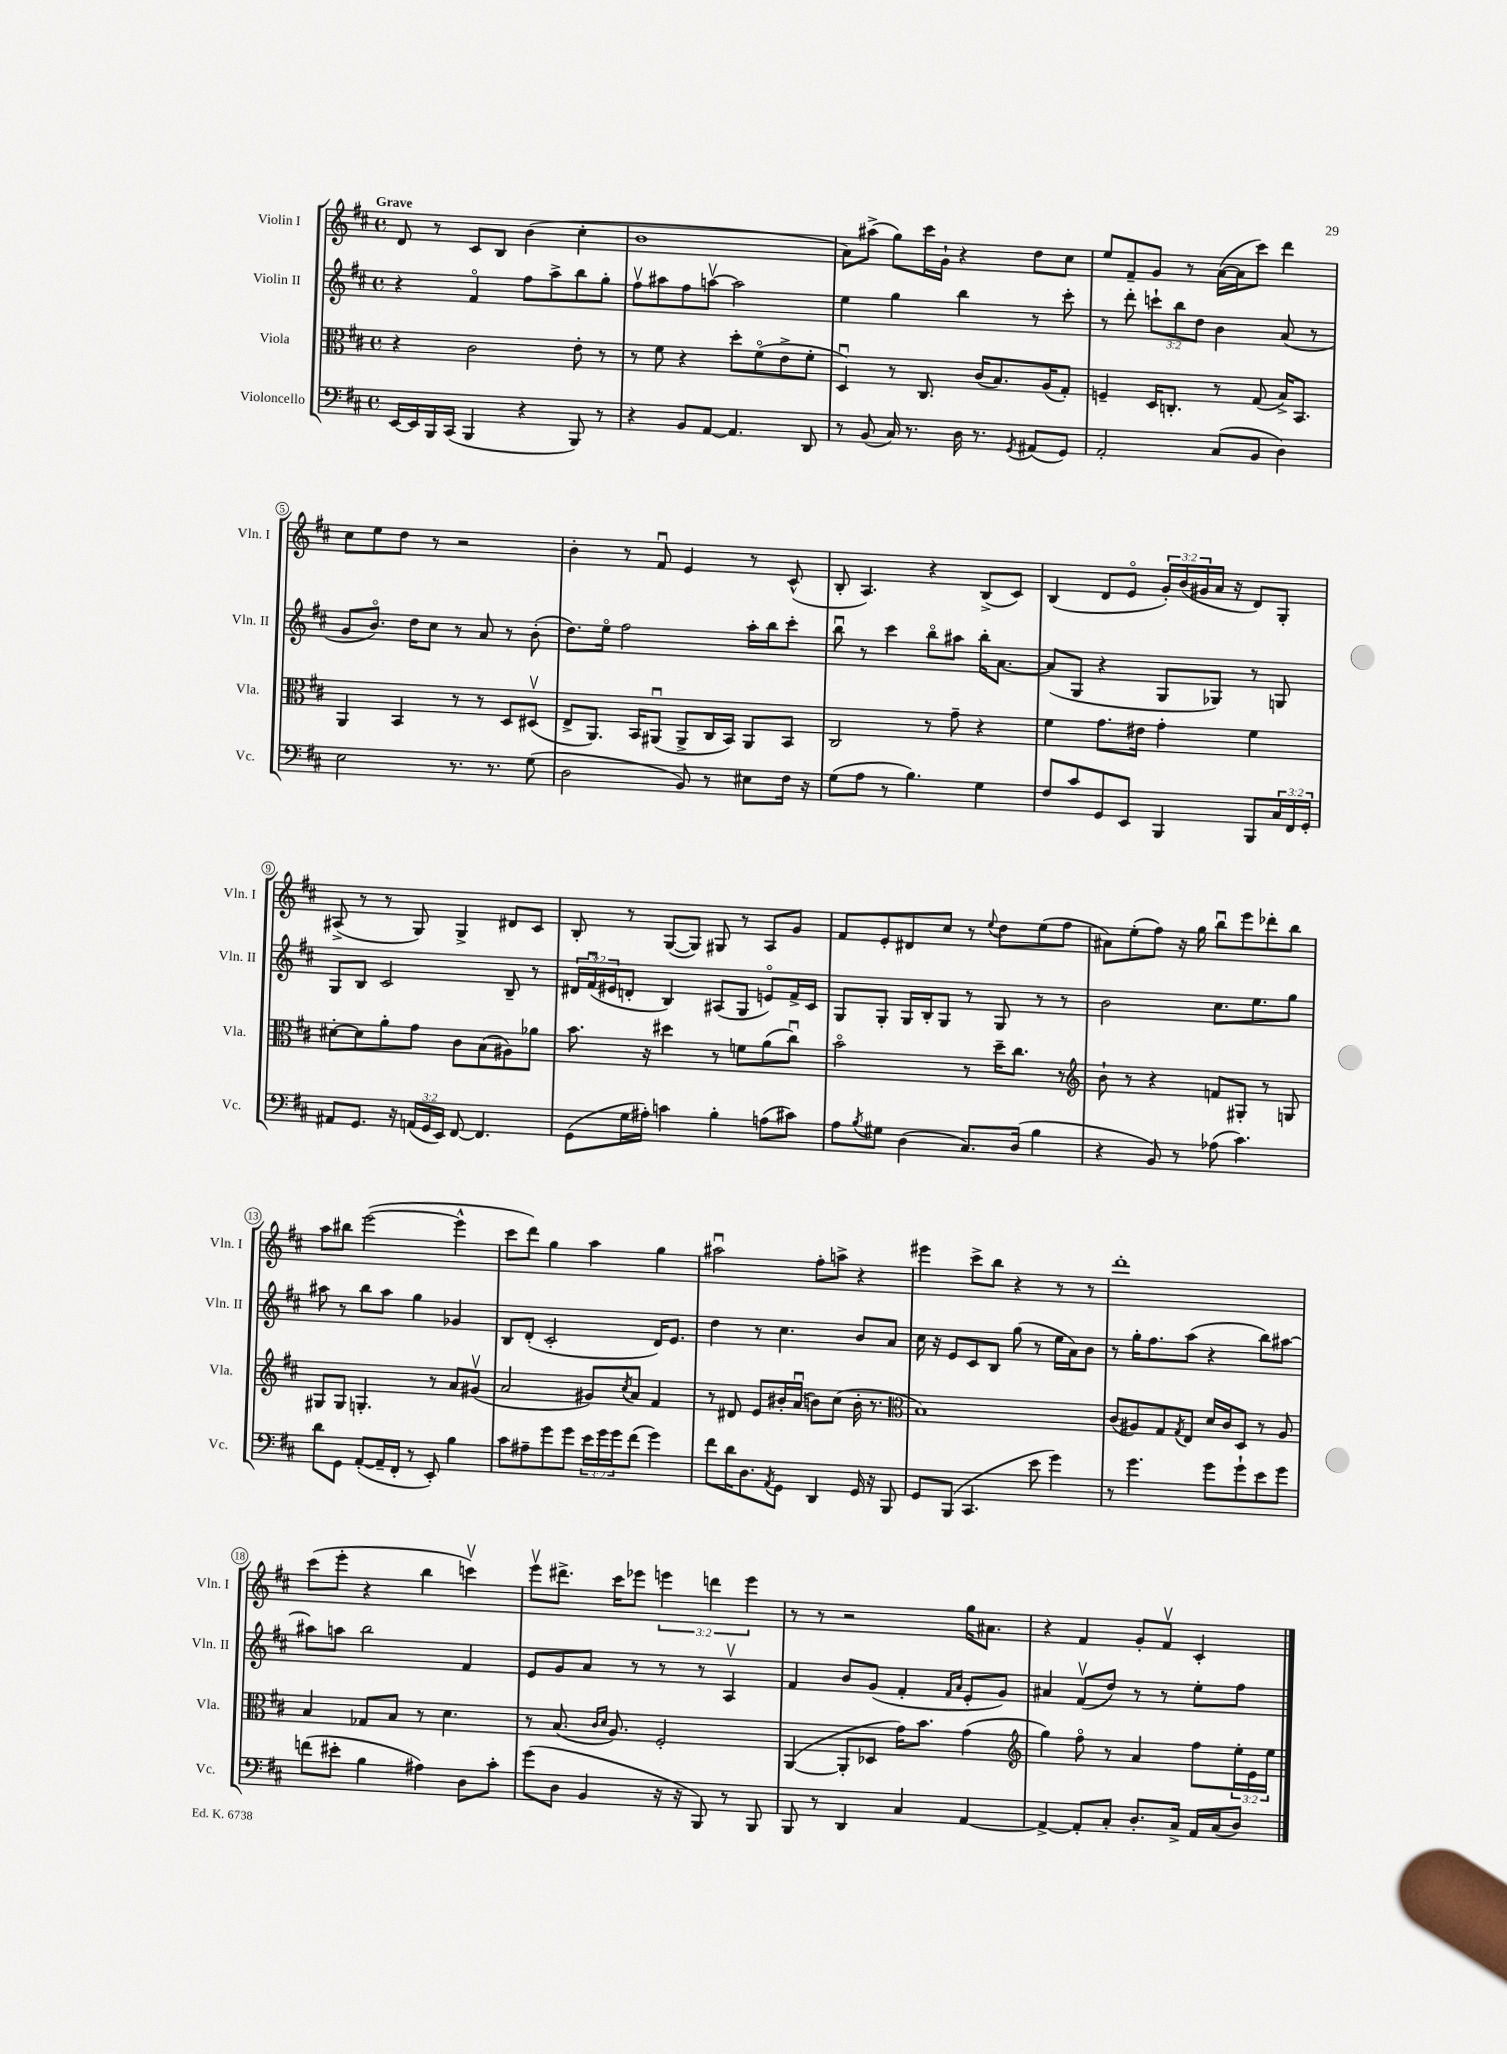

**kern	**kern	**kern	**kern
*part4	*part3	*part2	*part1
*staff4	*staff3	*staff2	*staff1
*I"Violoncello	*I"Viola	*I"Violin II	*I"Violin I
*I'Vc.	*I'Vla.	*I'Vln. II	*I'Vln. I
*clefF4	*clefC3	*clefG2	*clefG2
*k[f#c#]	*k[f#c#]	*k[f#c#]	*k[f#c#]
*M4/4	*M4/4	*M4/4	*M4/4
*met(c)	*met(c)	*met(c)	*met(c)
=1	=1	=1	=1
!	!	!	!LO:TX:a:B:t=Grave
[16EE/LL	4r	4r	8d/
16EE/]	.	.	.
16BBB/	.	.	8r
(16CC#/JJ	.	.	.
4BBB/	2c#\	4f#/	8c#/L
.	.	.	8B/J
4r	.	8ff#\L	(4b\
.	.	8aa^\	.
8BBB/)	8e'\	8bb\	4cc#'\
8r	8r	8gg'\J	.
=2	=2	=2	=2
4r	8r	8ff#v\L	1b
.	8f#\	8aa#X\	.
8BB/L	4r	8ff#\	.
[8AA/J	.	[8aanv\J	.
4.AA/]	8dd'\L	2aa\]	.
.	(8f#\	.	.
.	8e^\	.	.
8DD/	8f#'\J	.	.
=3	=3	=3	=3
8r	4Du/)	4ee\	8a\L)
(8BB/	.	.	(8aa#X^\J
16C#/)	8r	4gg\	8gg\L)
8.r	.	.	.
.	8.C#/	.	16ccc#\L
.	.	.	16g`\JJ
16D\	.	4bb\	4r
8.r	(16c#/KL	.	.
.	8.B/)	.	.
8qGG/	.	.	.
(8AA#X/L	.	8r	8dd\L
.	(16A/K	.	.
8GG/J)	8G'/J)	8ccc#'\	8cc#\J
=4	=4	=4	=4
2AA'/	4Fn~/	8r	8ee/L
.	.	8ddd'\	8f#~/
.	16D/KL	12cccn`\L	8g/J
.	8.Cn'/J	.	.
.	.	12bb\	.
.	.	.	8r
.	.	12dd\J	.
(8C#/L	8r	4b\	([16a\LL
.	.	.	16a\J]
8BB/J	(8G/	.	8ccc#\J)
4D\)	16B^/KL)	(8a/	4ddd\
.	8.BB/J	.	.
.	.	8r	.
!!LO:LB:g=z
=5	=5	=5	=5
2E\	4AA/	8g/L	8cc#\L
.	.	8.b/J)	8ee\
.	4BB/	.	8dd\J
.	.	16dd\KL	.
.	.	8cc#\J	8r
8.r	8r	8r	2r
.	8r	8a/	.
8.r	.	.	.
.	8D/L	8r	.
(8G\	(8D#Xv/J	(8b'\	.
=6	=6	=6	=6
2D\	8E^/L	8.dd\L)	4b'\
.	8.AA/J)	.	.
.	.	16ee\Jk	.
.	.	2ff#\	8r
.	16BB/KL	.	.
.	(8AA#Xu/J	.	8f#u/
8BB/)	8AA#^/L	.	4e/
8r	16C#/L	.	.
.	16BB/JJ)	.	.
8E#X\L	8AA#/L	16aa'\LL	8r
.	.	16bb\J	.
16F#\Jk	8BB/J	8ccc#'\J	(8c#^^/
16r	.	.	.
=7	=7	=7	=7
(8G\L	2C#/	8bbu\	8B'/
8A\J	.	8r	4.A/)
8r	.	4ccc#\	.
4.B\)	.	.	.
.	8r	8bb\L	4r
.	8g~\	8aa#X\J	.
4G\	4r	16bb'\KL	(8B^/L
.	.	[8.a\J	.
.	.	.	8c#/J)
=8	=8	=8	=8
8F#/L	4f#\	(8a/L]	(4B/
8c#/	.	8G/J	.
8GG/	8.g\L	4r	8d/L
8EE/J	.	.	8e/J
.	16e#X\Jk	.	.
4BBB/	4g'\	8G/L	24g'/LL)
.	.	.	(24b/
.	.	.	24g#X/
.	.	8G-X/J)	16a/JJ
.	.	.	16r
8BBB/L	4f#\	8r	8d/L)
24C#/L	.	8Gn/	8G'/J
24FF#/	.	.	.
24GG'/JJ	.	.	.
!!LO:LB:g=z
=9	=9	=9	=9
8AA#X/L	[8d#X'\L	8G/L	(8A#X^/
8.GG/J	8d#\]	8B/J	8r
.	8a'\	2c#/	8r
16r	.	.	.
(24AAn/LL	8g\J	.	8G/)
24GG/	.	.	.
24EE/JJ)	.	.	.
[8FF#/	8c#\L	.	4G^/
4.FF#/]	(8B\	.	.
.	8A#X\)	8B~/	8d#X/L
.	8a-X\J	8r	8c#/J
=10	=10	=10	=10
(8GG\L	8.b\	24d#X/LL	8B'/
.	.	(24f#u/	.
.	.	24e#X/J	.
16G\L	.	8dn'/J	8r
16A#X'\JJ)	16r	.	.
4cn\	4dd#X\	4B/)	([8G/L
.	.	.	8G/J])
4B'\	8r	(8A#X/L	8G#X/
.	8fn\L	8G/J	8r
(8An\L	(8a\	8en/L)	8A/L
8c#X\J)	8cc#u\J)	16f#^/L	8g/J
.	.	16c#/JJ	.
=11	=11	=11	=11
8A\L	2b\	8G/L	8f#/L
8qB/	.	.	.
8G#X\J	.	8G'/J	8e'/
(4D\	.	16G/LL	8d#X/
.	.	16B'/J	.
.	.	8G/J	8cc#/J
8.C#/L)	8r	8r	8r
.	.	.	8qqee/
.	16dd~\KL	8G/	8dd\L
(16D/Jk	8.cc#\J	.	.
4B\	.	8r	(8ee\
.	8r	8r	8ff#\J
=12	=12	=12	=12
*	*clefG2	*	*
4r	8b`\	2b\	8a#X\L)
.	8r	.	(8ee'\
8BB/)	4r	.	8ff#\J)
8r	.	.	16r
.	.	.	16gg\
(8A-X\	8fn/L	8.cc#\L	8bbu\L
4.c#\)	8G#X'/J	.	8eee\
.	.	8.ee\	.
.	8r	.	8ddd-X'\
.	8Gn/	8gg\J	8bb\J
!!LO:LB:g=z
=13	=13	=13	=13
8d\L	8G#X/L	8aa#X\	8aa\L
8GG\J	8G#/J	8r	8bb#X\J
([8AA'/L	4.Gn'/	8bb\L	([2eee\
16AA~/L]	.	8aa#\J	.
16FF#'/JJ	.	.	.
8r	.	4gg\	.
8EE'/)	8r	.	.
4B\	8a/L	4g-X/	4eee^^\]
.	(8g#Xv/J	.	.
=14	=14	=14	=14
8c#\L	2a/	8B/L	8ccc#\L
8A#X~\	.	(8d'/J	8ddd\J)
8g\	.	2c#'/	4gg\
8g\J	.	.	.
24e\LL	8g#X/L)	.	4aa\
24g\	.	.	.
24g\J	.	.	.
.	8qcc#/	.	.
(8f#\J	8a/J	.	.
4g\)	4f#/	16d/KL)	4gg\
.	.	8.e/J	.
=15	=15	=15	=15
8f#\L	8r	4dd\	2aa#Xu\
16d\K	8d#X/	.	.
8.D\	.	.	.
.	8e/L	8r	.
8qAA/	.	.	.
8GG\J	16b#X'/L	4.cc#\	.
.	(16au/JJ	.	.
4DD/	8bn\L)	.	8ff#'\L
.	(8cc#\J	.	8aan^\J
16GG/	16b'\	8b/L	4r
16r	8.r	.	.
8BBB/	.	8a/J	.
=16	=16	=16	=16
*	*clefC3	*	*
8GG/L	1B)	16cc#\	4eee#X\
.	.	16r	.
(8BBB/J	.	8e/L	.
4.CC#/	.	8c#/	8ccc#^\L
.	.	8B/J	8bb\J
.	.	(8gg\	4r
8e\	.	8r	.
4g\)	.	16ee\LL	8r
.	.	16a\J)	.
.	.	8b\J	8r
=17	=17	=17	=17
8r	(8c#/L	8r	1ddd'
4.g\	8A#X/)	16gg'\KL	.
.	.	8.ff#\	.
.	8G/	.	.
.	8qG/	.	.
.	8E/J	(8aa\J	.
8g\L	16d/LL	4r	.
.	16c#/J	.	.
8g`\	8D/J	.	.
8e\	8r	8bb\L)	.
8g\J	8A#/	[8aa#X\J	.
!!LO:LB:g=z
=18	=18	=18	=18
(8fn\L	4B/	8aa#X\L]	(8ccc#\L
8e#X'\J	.	8aan\J	8eee'\J
4B\	8G-X/L	2bb\	4r
.	8B/J	.	.
4A#X\)	8r	.	4bb\
.	4.d\	.	.
8D\L	.	4f#/	4cccnv\)
8c#'\J	.	.	.
=19	=19	=19	=19
(8g\L	8r	8e/L	8eeev\L
8D\J	(8.B/	8g/	8.ddd#X^\J
4BB/	.	8a/J	.
.	16qqc#/LL	.	.
.	16qqd/JJ	.	.
.	8.A/)	.	16ccc#\KL
.	.	8r	8eee-X\J
16r	2F#'/	8r	6eeen\
16r	.	.	.
8BBB/)	.	8r	.
.	.	.	6dddn\
8r	.	4Av/	.
.	.	.	6eee\
8BBB/	.	.	.
=20	=20	=20	=20
8BBB/	([4AA/	4f#/	8r
8r	.	.	8r
4DD/	8AA'/L]	8b/L	2r
.	8D-X/J	(8g/J	.
4C#/	16g\KL)	4f#'/	.
.	8.b\J	.	.
.	.	16qqf#/LL	.
.	.	16qqa/JJ	.
[4AA/	(4g\	8e'/L	16gg\KL
.	.	.	8.a#X\J
.	.	8g/J)	.
=21	=21	=21	=21
*	*clefG2	*	*
4AA^/_	4gg\)	4a#X/	4r
8AA'/L]	8ff#\	(8f#v/L	4f#/
8C#'/J	8r	8dd/J)	.
8.D'/L	4a/	8r	8g'/L
.	.	8r	8f#v/J
16C#^/Jk	.	.	.
16AA/LL	8ff#\L	8ee'\L	4c#'/
(16C#/J	.	.	.
8D/J)	24ee'\L	8ff#\J	.
.	24e\	.	.
.	24ee\JJ	.	.
==	==	==	==
*-	*-	*-	*-
